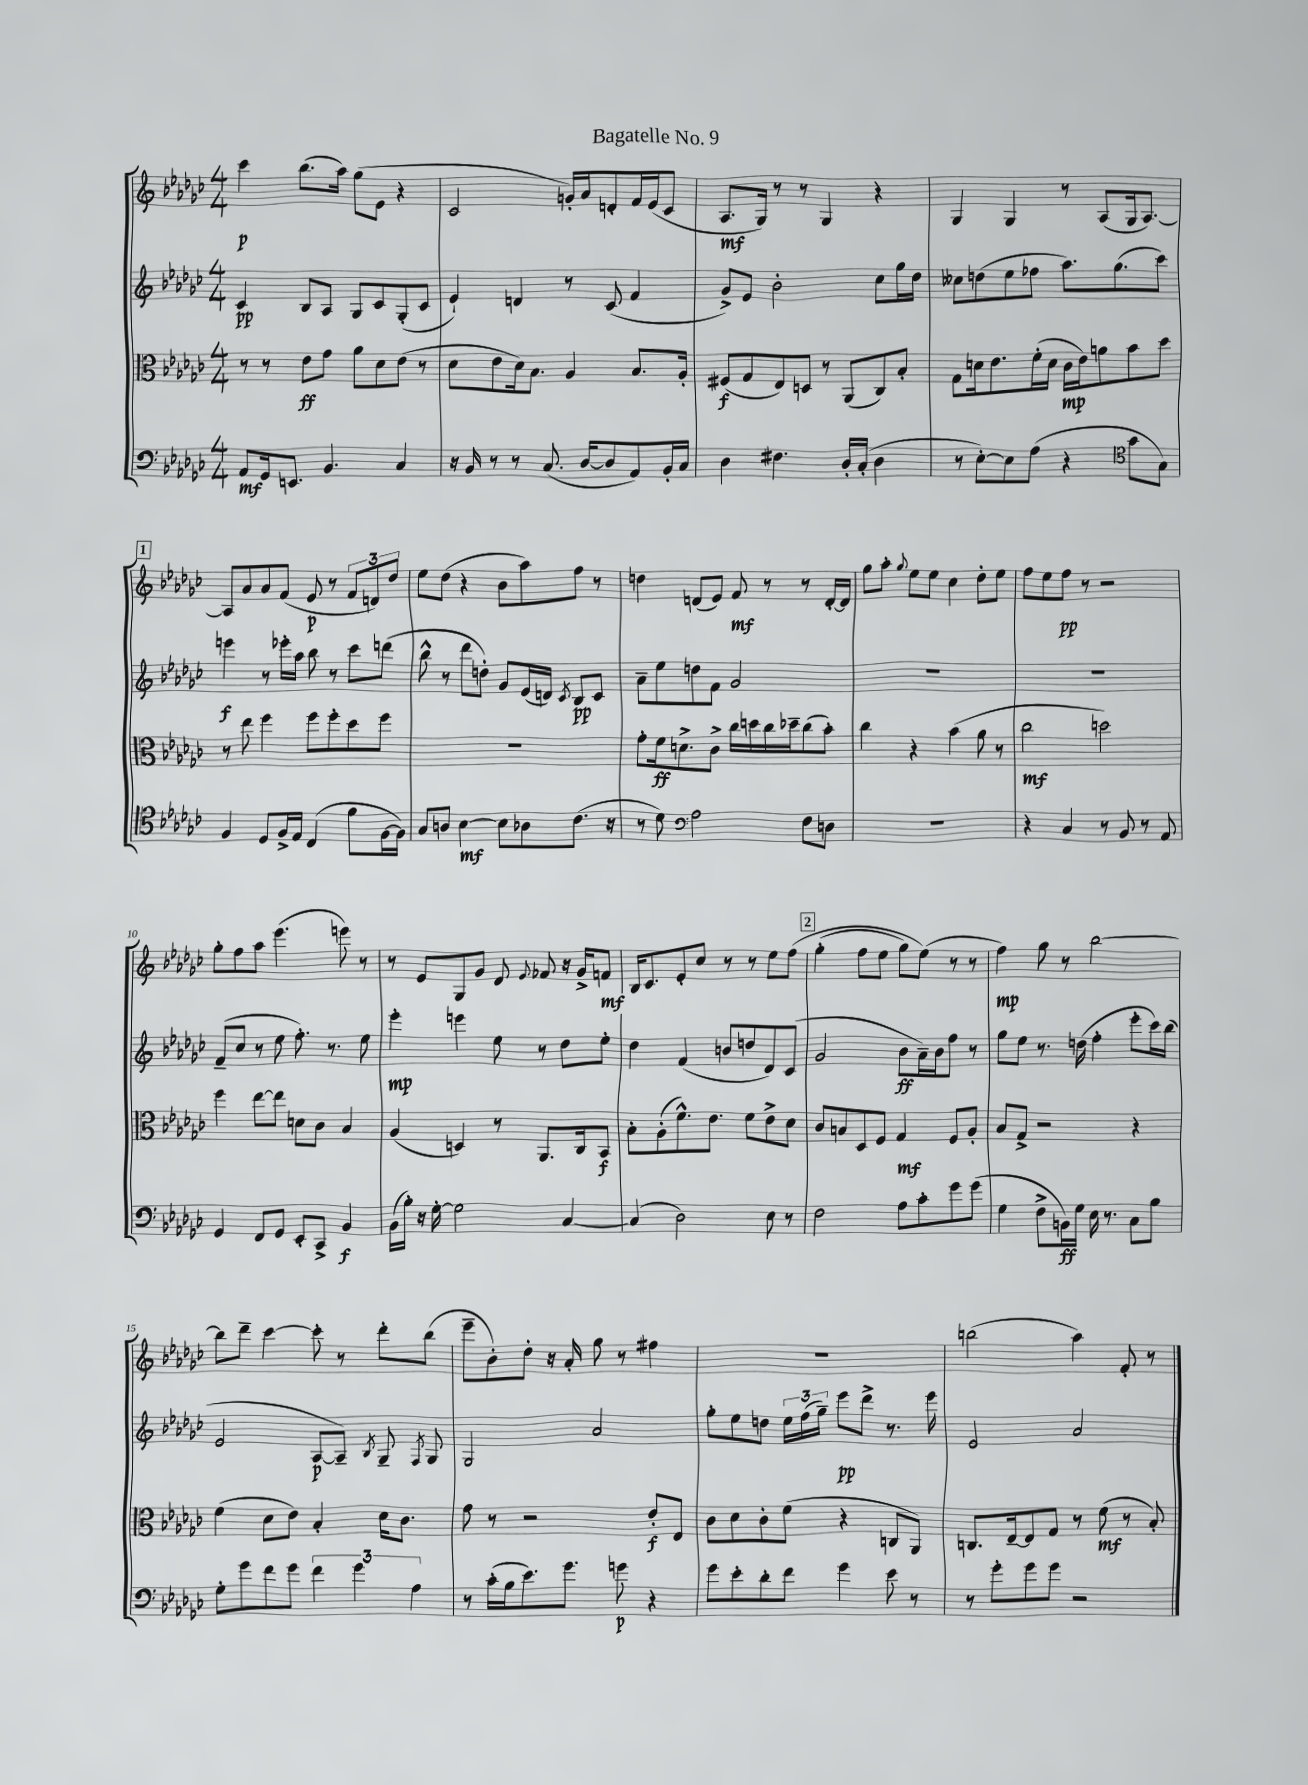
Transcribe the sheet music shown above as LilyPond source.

\header { title = "Bagatelle No. 9" }
<<
\new StaffGroup <<
\new Staff = "s0" {
    \clef treble \key ges \major \numericTimeSignature \time 4/4
    \autoBeamOff ces'''4\p bes''8.[( aes''16]) ges''8[( ees'8] r4 |
    ces'2 g'16[-.) aes'16 d'8-. f'16 ees'16( ces'8] |
    aes8.[\mf ges16]) r8 r8 ges4 r4 |
    ges4 ges4 r8 aes8[( ges16 aes8.]~) |
    \mark \markup { \box "1" } aes8[ aes'8 aes'8 f'8]( ees'8\p r8 \tuplet 3/2 { f'8[ d'8) des''8] } |
    ees''8[ des''8]( r4 bes'8[ aes''8) f''8] r8 |
    d''4 d'8[( ees'8]) f'8\mf r8 r8 d'16[~-. d'16] |
    ges''8[ aes''8]-. \appoggiatura { ges''8 } ees''8[ ees''8] ces''4 des''8[-. ees''8] |
    f''8[ ees''8 f''8]\pp r8 r2 |
    ges''8[-. f''8 aes''8] ees'''4.( e'''8) r8 |
    r8 ees'8[ ges8 ges'8] des'8 \appoggiatura { ees'8 } fes'8 r16 ges'16[-> f'8]\mf |
    bes16[ ces'8. ees'8-. ces''8] r8 r8 ees''8[ f''8]\( |
    \mark \markup { \box "2" } ges''4-.( f''8[ ees''8] ges''8[) ees''8](\) r8 r8 |
    f''4\mp) ges''8 r8 bes''2~ |
    bes''8[ des'''8]-- ces'''4~ ces'''8-. r8 des'''8[-. bes''8]( |
    ees'''8[-- bes'8-.) des''8]-. r16 aes'16-. ges''8 r8 fis''4 |
    R1 |
    b''2( aes''4) f'8-. r8 \bar "|." |
}
\new Staff = "s1" {
    \clef treble \key ges \major \numericTimeSignature \time 4/4
    \autoBeamOff ces'4\pp bes8[ aes8] ges8[ ces'8 ges8-.( ces'8] |
    ees'4-!) d'4 r8 ces'8( f'4 |
    ges'8[->) ees'8] bes'2-. ces''8[ ges''16 des''16] |
    ceses''8[ d''8( ees''8 fes''8] aes''8.[) ges''8.( ces'''8]) |
    \mark \markup { \box "1" } e'''4\f r8 ees'''16[-. aes''16] bes''8 r8 ces'''8[ d'''8]( |
    bes''8-^ r8 des'''8[ d''8]-.) ges'8[ ees'16( d'16]) \acciaccatura { ces'8 } bes8[\pp ces'8] |
    aes'8[-- ees''8 d''8 f'8] ges'2 |
    R1 |
    R1 |
    f'8[--( ces''8] r8 ees''8 f''8.-.) r8. ees''8 |
    ees'''4-.\mp e'''4 ees''8 r8 des''8[ ees''8]-. |
    des''4 f'4( b'8[ d''8 des'8) ces'8]( |
    \mark \markup { \box "2" } ges'2 bes'8[\ff aes'16--) bes'16 f''8] r8 |
    ges''8[ ees''8] r8. d''16( f''4-. ees'''8[-. ces'''16) bes''16]( |
    ees'2 aes8[~\p aes8]--) \acciaccatura { bes8 } ges8-- \acciaccatura { f8 } ges8 |
    ges2 aes'2 |
    ges''8[-. ees''8 d''8] \tuplet 3/2 { ees''16[ f''16( ges''16]--) } ees'''8[\pp des'''8]-> r8. ees'''16 |
    ees'2 aes'2 \bar "|." |
}
\new Staff = "s2" {
    \clef alto \key ges \major \numericTimeSignature \time 4/4
    \autoBeamOff r8 r8 ees'8[\ff ges'8] aes'8[ des'8 ees'8]( r8 |
    des'8[ ees'8 des'16) bes8.] aes4 bes8.[ aes16]-. |
    fis8[\f( ges8 ees8) d8] r8 aes,8[( ces8) bes8]-. |
    ges8[ d'16 ees'8. f'16-.( d'16] ces'16[\mp ees'16) a'8 bes'8 des''8] |
    \mark \markup { \box "1" } r8 ees''8 f''4 f''8[ f''8-. des''8 f''8] |
    R1 |
    ges'8[-. f'16\ff d'8.-> ces'8]-> ces''16[ d''16 ces''16 des''16-- ces''8( bes'8]-.) |
    ces''4 r4 bes'4( aes'8 r8 |
    ces''2\mf d''2) |
    f''4 ees''8[~ ees''8] d'8[ ces'8] bes4 |
    aes4( d4) r8 aes,8.[ ces16 bes,8]\f |
    bes8[-. aes8-.( f'8.-^) ees'8.] f'8[ ees'8-> des'8] |
    \mark \markup { \box "2" } ces'8[ b8 des8 f8] ges4\mf f8[ aes8]-. |
    bes8[ ges8]-> r2 r4 |
    f'4( des'8[ ees'8]) bes4-. des'16[ ces'8.] |
    ges'8 r8 r2 ees'8[-.\f ees8] |
    ces'8[ des'8 ces'8-. f'8]( r4 c8[ aes,8]) |
    c8.[ ees16~-- ees8 ges8] r8 f'8\mf( r8 bes8-.) \bar "|." |
}
\new Staff = "s3" {
    \clef bass \key ges \major \numericTimeSignature \time 4/4
    \autoBeamOff aes,8[\mf ges,16 e,8.] bes,4. ces4 |
    r16 bes,16 r8 r8 ces8.( des16[~ des8 aes,8) bes,16-. ces16] |
    des4 fis4. des16[-. ces16]-.( des4 |
    r8 ees8[~-.) ees8 aes8]( r4 \clef tenor ges'8[ ges8]) |
    \mark \markup { \box "1" } f4 des8[ f16-> ees16] ces4( f'8[ f16~ f16]) |
    ges8[ a8] bes4~\mf bes8[ aes8 ces'8.]( r16 |
    r8 des'8) \clef bass aes2 f8[ d8] |
    R1 |
    r4 ces4 r8 bes,8 r8 aes,8 |
    ges,4 f,8[ ges,8] ees,8[-. ces,8]-> bes,4\f |
    bes,16[( bes16]-.) r16 ges16~-. ges2 ces4~ |
    ces4( des2) ees8 r8 |
    \mark \markup { \box "2" } f2 aes8[ ces'8-. ges'8 ges'8]( |
    ges4 f8[-> b,16\ff) ges16] ees16 r8. ces8[ bes8] |
    ges8[-. ges'8 f'8 ges'8] \tuplet 3/2 { f'4 ges'4 aes4 } |
    r8 ces'16[-.( bes16 ees'8.) ges'8.] g'8\p r4 |
    ges'8[ ees'8-. des'8-. f'8] ges'4 ees'8 r8 |
    r8 ges'8[-. ges'8 ges'8] r2 \bar "|." |
}
>>
>>
